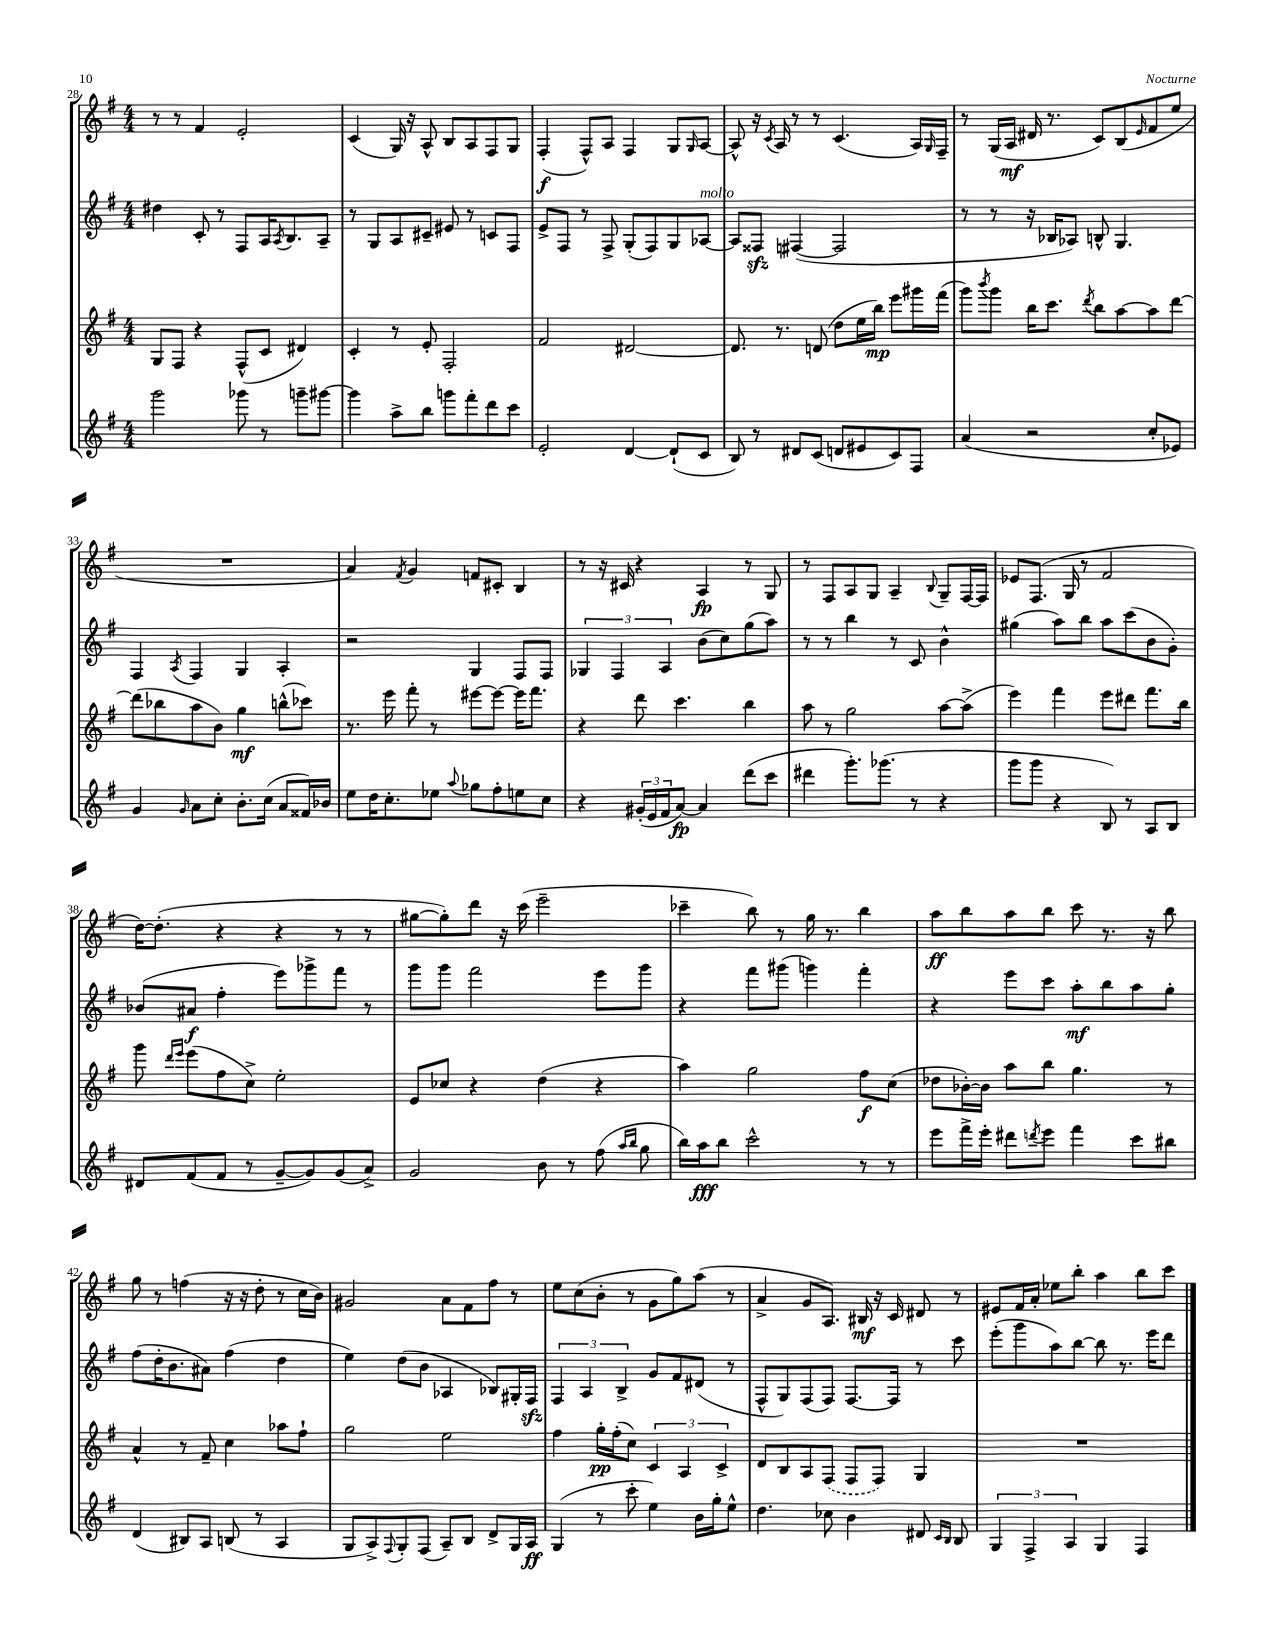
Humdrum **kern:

**kern	**kern	**kern	**kern
*staff4	*staff3	*staff2	*staff1
*clefG2	*clefG2	*clefG2	*clefG2
*k[f#]	*k[f#]	*k[f#]	*k[f#]
*M4/4	*M4/4	*M4/4	*M4/4
2ggg	8G	4dd#	8r
.	8F#	.	8r
.	4r	8c'	4f#
.	.	8r	.
8ggg-	(8F#^^	8F#	2e'
8r	8c	16A	.
.	.	8qA	.
.	.	8.B	.
8ggg~	4d#)	.	.
[8ggg#	.	8A~	.
=	=	=	=
4ggg#]	4c'	8r	(4c
.	.	8G	.
8aa^	8r	8A	16G)
.	.	.	16r
8bb	8e'	8c#~	8A^^
8ggg	2F#'	8e#	8B
8fff#'	.	8r	8A
8ddd	.	8c	8F#
8ccc	.	8F#	8G
=	=	=	=
2e'	2f#	8e^	(4F#'
.	.	8F#	.
.	.	8r	8F#^^)
.	.	8F#^	8A
[4d	[2d#	(8G'	4F#
.	.	8F#)	.
(8d`]	.	8G	8G
.	.	.	16qqG
8c	.	[8A-	[8A
=	=	=	=
8B)	8.d#]	8A-]	8A^^]
8r	.	8F##	16r
.	.	.	8qc
.	8.r	.	16A
8d#	.	([4F#	8r
(8c	(8d	.	8r
8d	8dd	2F#]	(4.c
8e#	16ee	.	.
.	16bb)	.	.
8c)	8eee	.	.
8F#	16ggg#	.	16A)
.	.	.	16qqG
.	(16fff#	.	16F#~
=	=	=	=
(4a	8ggg)	8r	8r
.	8qbbb	.	.
.	8ggg	8r	(16G
.	.	.	16A
2r	16bb	16r	16d#
.	8.ccc	16B-	8.r
.	.	8A-)	.
.	8qddd	.	.
.	8bb	8B^^	8c)
.	[8aa	4.G	(8B
.	.	.	16qqe
8cc'	8aa]	.	8f#
8e-)	[8ddd	.	8ee
=	=	=	=
4g	(8ddd]	4F#	1r
.	8bb-	.	.
16qqg	.	8qA	.
8a	8aa	4F#	.
8cc'	8b)	.	.
8.b'	4gg	4G	.
(16cc	.	.	.
8a	(8bb^^	4A'	.
16f##)	8ccc-)	.	.
16b-	.	.	.
=	=	=	=
8ee	8.r	2r	4a)
16dd	.	.	.
8.cc'	16eee	.	.
.	.	.	8qf#
.	8fff#'	.	4g
8ee-	8r	.	.
8qqaa	.	.	.
8gg-	[8eee#	4G	8f
8ff#'	8eee#_	.	8c#'
8ee	16eee#]	8F#	4B
.	8.fff#	.	.
8cc	.	8F#	.
=	=	=	=
4r	4r	6G-	8r
.	.	.	16r
.	.	6F#	.
.	.	.	16c#
(24g#'	8ddd	.	4r
24e	.	.	.
24f#	.	6A	.
[8a)	4.ccc	.	.
4a]	.	(8b	4A
.	.	8cc)	.
(8ddd	4bb	(8gg	8r
8ccc	.	8aa)	8G
=	=	=	=
4ddd#	8aa	8r	8r
.	8r	8r	8F#
8.ggg')	2gg	4bb	8A
.	.	.	8G
(8.ggg-	.	.	.
.	.	8r	4A~
8r	.	8c	.
.	.	.	8qqB
4r	[8aa	4b^^	8G~
.	(8aa^]	.	[16F#
.	.	.	16F#]
=	=	=	=
8ggg	4eee)	(4gg#	8e-
8ggg	.	.	(8.F#
4r	4fff#	8aa)	.
.	.	.	16G
.	.	8bb	8r
8B)	8eee	8aa	2f#
8r	8ddd#	(8ccc	.
8A	8.fff#	8b	.
8B	.	8g')	.
.	16bb	.	.
=	=	=	=
8d#	8ggg	(8b-	[16dd)
.	.	.	(8.dd']
.	16qqddd	.	.
.	16qqeee	.	.
(8f#	(8eee	8a#	.
8f#	8ff#	4ff#'	4r
8r	8cc^)	.	.
[8g~	2ee'	8eee)	4r
8g])	.	8ggg-^	.
(8g	.	8fff#	8r
8a^)	.	8r	8r
=	=	=	=
2g	8e	8ggg	[8gg#
.	8cc-	8ggg	8gg#'])
.	4r	2fff#	8ddd
.	.	.	16r
.	.	.	(16ccc
8b	(4dd	.	2eee~
8r	.	.	.
(8ff#	4r	8eee	.
16qqaa	.	.	.
16qqbb	.	.	.
8gg	.	8ggg	.
=	=	=	=
16bb)	4aa)	4r	4ccc-~
16aa	.	.	.
8bb	.	.	.
2ccc^^	2gg	8fff#	8bb)
.	.	(8ggg#	8r
.	.	4ggg)	16gg
.	.	.	8.r
8r	8ff#	4fff#'	4bb
8r	(8cc	.	.
=	=	=	=
8eee	8dd-	4r	8aa
16fff#^	[16b-')	.	8bb
16eee'	16b-]	.	.
8ddd#	8aa	8eee	8aa
8qddd	.	.	.
8eee	8bb	8ccc	8bb
4fff#	4.gg	8aa'	8ccc
.	.	8bb	8.r
8ccc	.	8aa	.
.	.	.	16r
8bb#	8r	8gg'	8bb
=	=	=	=
(4d	4a^^	(8ff#	8gg
.	.	16dd'	8r
.	.	8.b	.
8B#)	8r	.	(4ff
8A	8f#~	8a#)	.
(8B	4cc	(4ff#	16r
.	.	.	16r
8r	.	.	8dd'
4A	8aa-	4dd	8r
.	8ff#`	.	16cc
.	.	.	16b)
=	=	=	=
8G	2gg	4ee)	2g#
8A^)	.	.	.
8qqF#	.	.	.
8G'	.	(8dd	.
(8F#	.	8b	.
8A~)	2ee	4A-	8a
8B	.	.	8f#
8d^	.	8B-)	8ff#
16G	.	16G#'	8r
16A	.	16F#	.
=	=	=	=
(4G	4ff#	6F#	8ee
.	.	.	(8cc
.	.	6A	.
8r	16gg'	.	8b'
.	(16ff#'	.	.
.	.	6B^	.
8ccc'	8cc)	.	8r
4ee)	6c	8g	8g
.	.	8f#	8gg)
.	6A	.	.
16b	.	(8d#	(8aa
16gg'	.	.	.
.	6c^	.	.
8ee^^	.	8r	8r
=	=	=	=
4.dd	8d	8F#^^	4a^
.	8B	8G)	.
.	8A	(8F#	8g
8cc-	(8F#	8F#)	8.A)
4b	8F#	[8.F#	.
.	.	.	16B#
.	8F#)	.	16r
.	.	16F#]	16c
8d#	4G	8r	8d#
16qqc	.	.	.
16qqB	.	.	.
8B	.	8ccc	8r
=	=	=	=
6G	1r	(8eee'	8e#
.	.	8ggg	16f#
6F#^	.	.	.
.	.	.	16a'
.	.	8aa)	8ee-
6A	.	.	.
.	.	[8bb	8bb'
4G	.	8bb]	4aa
.	.	8.r	.
4F#	.	.	8bb
.	.	16eee	.
.	.	8ddd	8ccc
==	==	==	==
*-	*-	*-	*-
